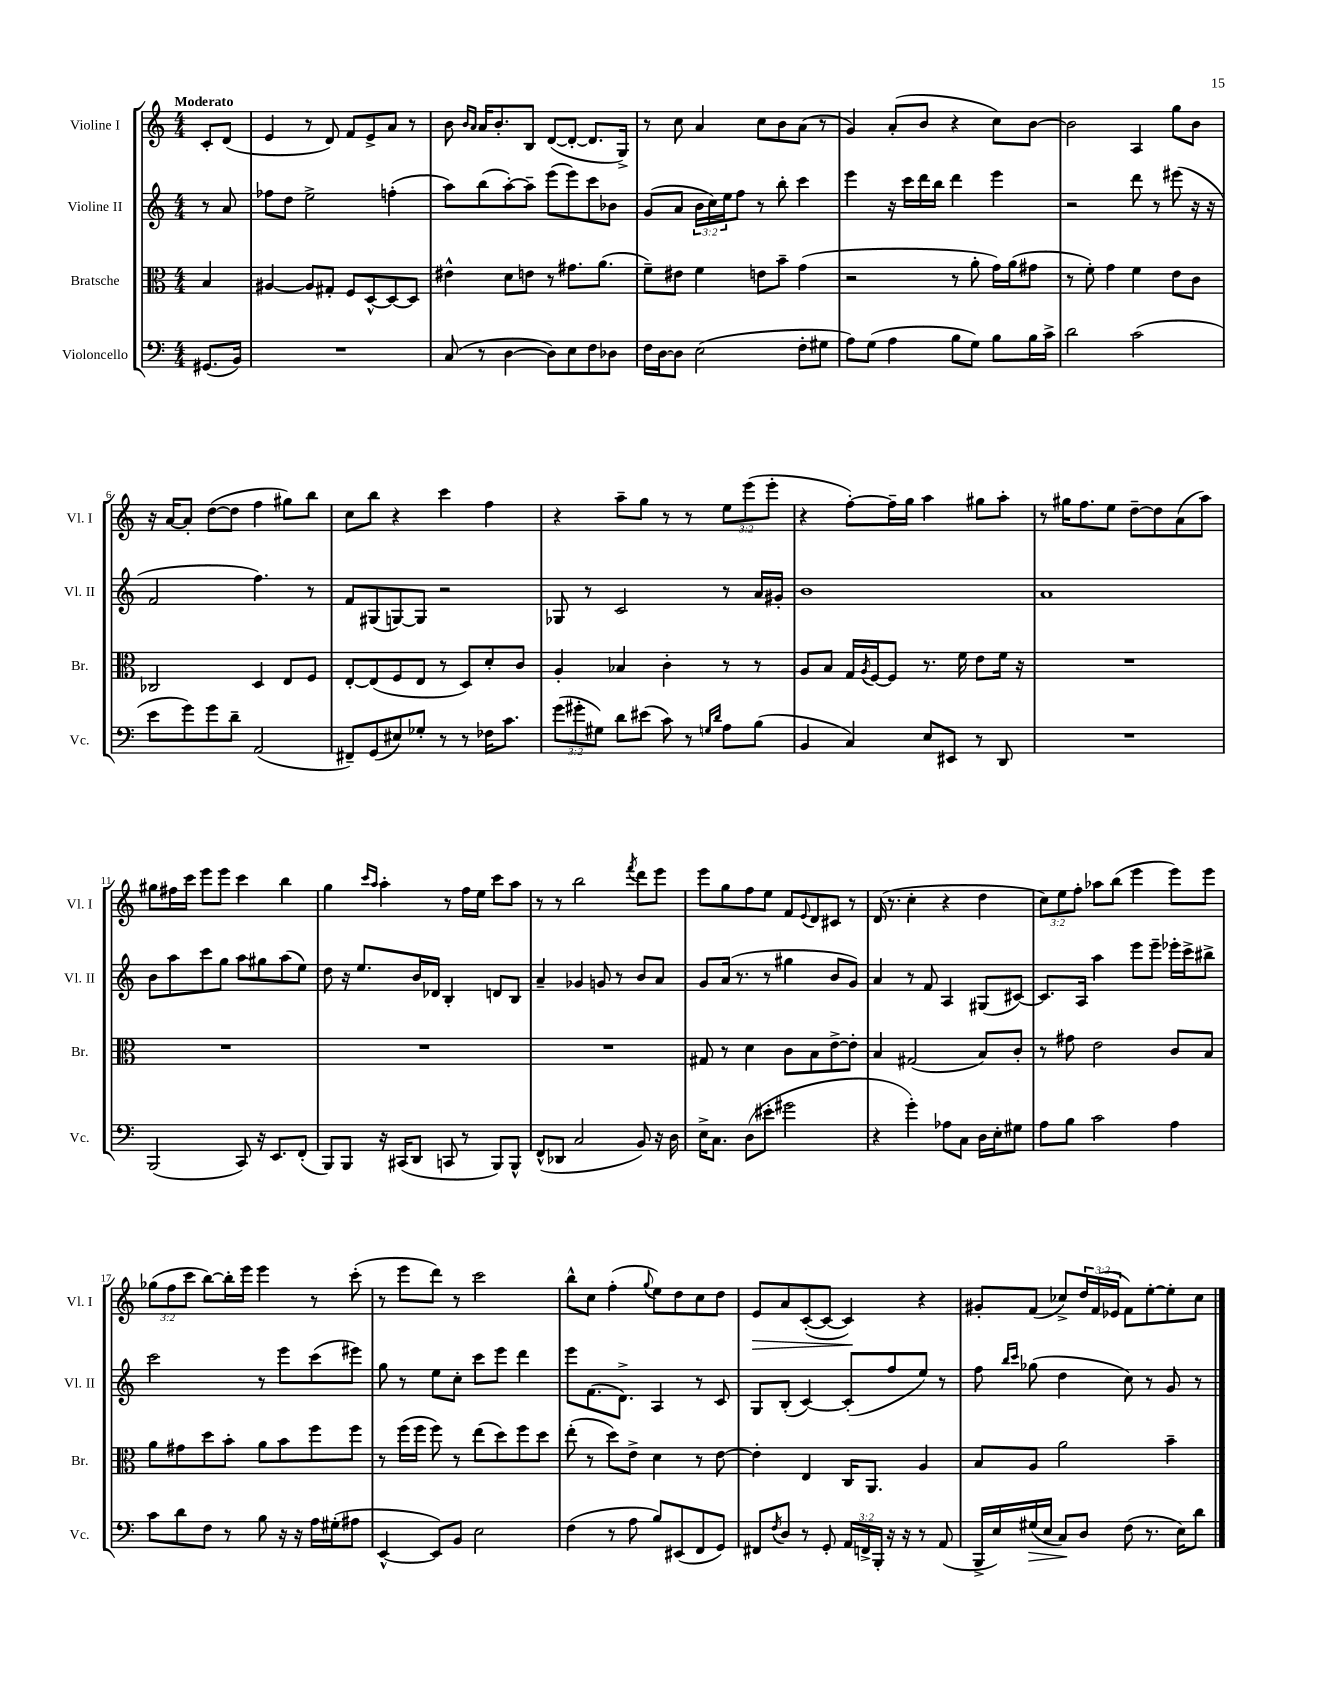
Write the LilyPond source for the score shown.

<<
\new StaffGroup <<
\new Staff = "s0" \with { instrumentName = "Violine I" shortInstrumentName = "Vl. I" } {
    \clef treble \key c \major \numericTimeSignature \time 4/4 \override Staff.TupletNumber.text = #tuplet-number::calc-fraction-text \partial 4 \tempo "Moderato"
    c'8-. d'8( |
    e'4 r8 d'8) f'8 e'8-> a'8 r8 |
    b'8 \grace { b'16 a'16 } a'16 b'8.-. b8 d'8~( d'8~-. d'8. g16->) |
    r8 c''8 a'4 c''8 b'8 a'8( r8 |
    g'4) a'8-.( b'8 r4 c''8) b'8~ |
    b'2 a4 g''8 b'8 |
    r16 a'16~ a'8-. d''8~( d''8 f''4 gis''8) b''8 |
    c''8 b''8 r4 c'''4 f''4 |
    r4 a''8-- g''8 r8 r8 \tuplet 3/2 { e''8 e'''8( e'''8-. } |
    r4 f''8~-.) f''16-- g''16 a''4 gis''8 a''8-. |
    r8 gis''16 f''8. e''8 d''8~-- d''8 a'8( a''8) |
    gis''8 fis''16 c'''16 e'''8 e'''8 c'''4 b''4 |
    g''4 \grace { c'''16 a''16 } a''4-. r8 f''16 e''16 c'''8 a''8 |
    r8 r8 b''2 \acciaccatura { f'''8 } d'''8 e'''8 |
    e'''8 g''8 f''8 e''8 f'8 \appoggiatura { e'8 } d'8 cis'8 r8 |
    d'16( r8. c''4-. r4 d''4 |
    \tuplet 3/2 { c''8) e''8 f''8-. } aes''8 b''8( e'''4 e'''8) e'''8 |
    \tuplet 3/2 { ges''8( f''8 c'''8 } b''8~) b''16-. e'''16 e'''4 r8 c'''8-.( |
    r8 e'''8 d'''8) r8 c'''2 |
    b''8-^ c''8 f''4-.( \appoggiatura { g''8 } e''8) d''8 c''8 d''8 |
    e'8\> a'8 c'8~-.( c'8~ c'4\!) r4 |
    gis'8-. f'8( ces''8->) \tuplet 3/2 { d''16 f'16( ees'16 } f'8) e''8~-. e''8-. ces''8 \bar "|." |
}
\new Staff = "s1" \with { instrumentName = "Violine II" shortInstrumentName = "Vl. II" } {
    \clef treble \key c \major \numericTimeSignature \time 4/4 \override Staff.TupletNumber.text = #tuplet-number::calc-fraction-text \partial 4
    r8 a'8 |
    fes''8 d''8 e''2-> f''4-.( |
    a''8) b''8( a''8~-.) a''8-- e'''8( e'''8) c'''8 bes'8 |
    g'8( a'8 \tuplet 3/2 { b'16 c''16) e''16 } f''8 r8 b''8-. c'''4 |
    e'''4 r16 c'''16 d'''16 b''16 d'''4 e'''4 |
    r2 d'''8 r8 eis'''8( r16 r16 |
    f'2 f''4.) r8 |
    f'8 gis8( g8~) g8 r2 |
    ges8 r8 c'2 r8 a'16 gis'16-. |
    b'1 |
    a'1 |
    b'8 a''8 c'''8 g''8 a''8 gis''8 a''8( e''8) |
    d''8 r16 e''8. b'16 des'16 b4-. d'8 b8 |
    a'4-- ges'4 g'8 r8 b'8 a'8 |
    g'8 a'16( r8. r8 gis''4 b'8 g'8) |
    a'4 r8 f'8 a4 gis8( cis'8~) |
    cis'8. a16 a''4 e'''8 e'''8-- ees'''16-. c'''16-> bis''8-> |
    c'''2 r8 e'''8 c'''8( eis'''8) |
    g''8 r8 e''8 c''8-. c'''8 e'''8 d'''4 |
    e'''8 f'8.( d'8.->) a4 r8 c'8 |
    g8 b8-.( c'4~) c'8-.( f''8 e''8) r8 |
    f''8 \grace { b''16 c'''16 } ges''8( d''4 c''8) r8 g'8 r8 \bar "|." |
}
\new Staff = "s2" \with { instrumentName = "Bratsche" shortInstrumentName = "Br." } {
    \clef alto \key c \major \numericTimeSignature \time 4/4 \partial 4
    b4 |
    ais4~ ais8 gis8-. f8 d8~-^ d8~ d8 |
    eis'4-^ d'8 e'8 r8 gis'8. a'8.( |
    f'8--) eis'8 f'4 e'8 b'8-- g'4( |
    r2 r8 a'8-. g'16) a'16( gis'8 |
    r8 f'8-.) g'4 f'4 e'8 c'8 |
    ces2 d4 e8 f8 |
    e8~-. e8( f8 e8 r8 d8) d'8-. c'8 |
    a4-. bes4 c'4-. r8 r8 |
    a8 b8 g16 \acciaccatura { a8 } f16~ f8 r8. f'16 e'8 f'16 r16 |
    R1 |
    R1 |
    R1 |
    R1 |
    gis8 r8 d'4 c'8 b8 e'8~-> e'8-. |
    b4 gis2( b8) c'8-. |
    r8 gis'8 e'2 c'8 b8 |
    a'8 gis'8 d''8 b'8-. a'8 b'8 f''8 f''8 |
    r8 f''16( f''16 f''8) r8 e''8( d''8) f''8 d''8 |
    e''8-.( r8 d''8) e'8-> d'4 r8 e'8~ |
    e'4-. e4 c16 a,8. a4 |
    b8 a8 a'2 b'4-- \bar "|." |
}
\new Staff = "s3" \with { instrumentName = "Violoncello" shortInstrumentName = "Vc." } {
    \clef bass \key c \major \numericTimeSignature \time 4/4 \override Staff.TupletNumber.text = #tuplet-number::calc-fraction-text \partial 4
    gis,8.( b,16) |
    R1 |
    c8( r8 d4~ d8) e8 f8 des8 |
    f16 d16~ d8 e2( f8-. gis8 |
    a8) g8( a4 b8 g8) b8 b16 c'16-> |
    d'2 c'2( |
    e'8 g'8) g'8 d'8-- a,2( |
    fis,8--) g,8( eis8) ges8-. r8 r8 fes16 c'8. |
    \tuplet 3/2 { g'8( gis'8-. gis8) } d'8 eis'8( c'8) r8 \grace { g16 d'16 } a8 b8( |
    b,4 c4) e8 eis,8 r8 d,8 |
    R1 |
    b,,2( c,8) r16 e,8. f,8-.( |
    b,,8) b,,8 r16 cis,16( d,8 c,8 r8 b,,8) b,,8-^ |
    f,8-^( des,8 c2 b,8) r16 d16 |
    e16-> c8. d8( eis'8-. gis'2 |
    r4 g'4-.) aes8 c8 d16 e16-. gis8 |
    a8 b8 c'2 a4 |
    c'8 d'8 f8 r8 b8 r16 r16 a16 gis16-.( ais8 |
    e,4~-^ e,8) b,8 e2 |
    f4( r8 a8 b8) eis,8( f,8 g,8) |
    fis,8 \acciaccatura { f8 } d8 r8 g,8-. \tuplet 3/2 { a,16 f,16-> b,,16-. } r16 r16 r8 a,8( |
    b,,16-> e16) gis16\>( e16 c8\!) d8 f8( r8. e16) d'8 \bar "|." |
}
>>
>>
